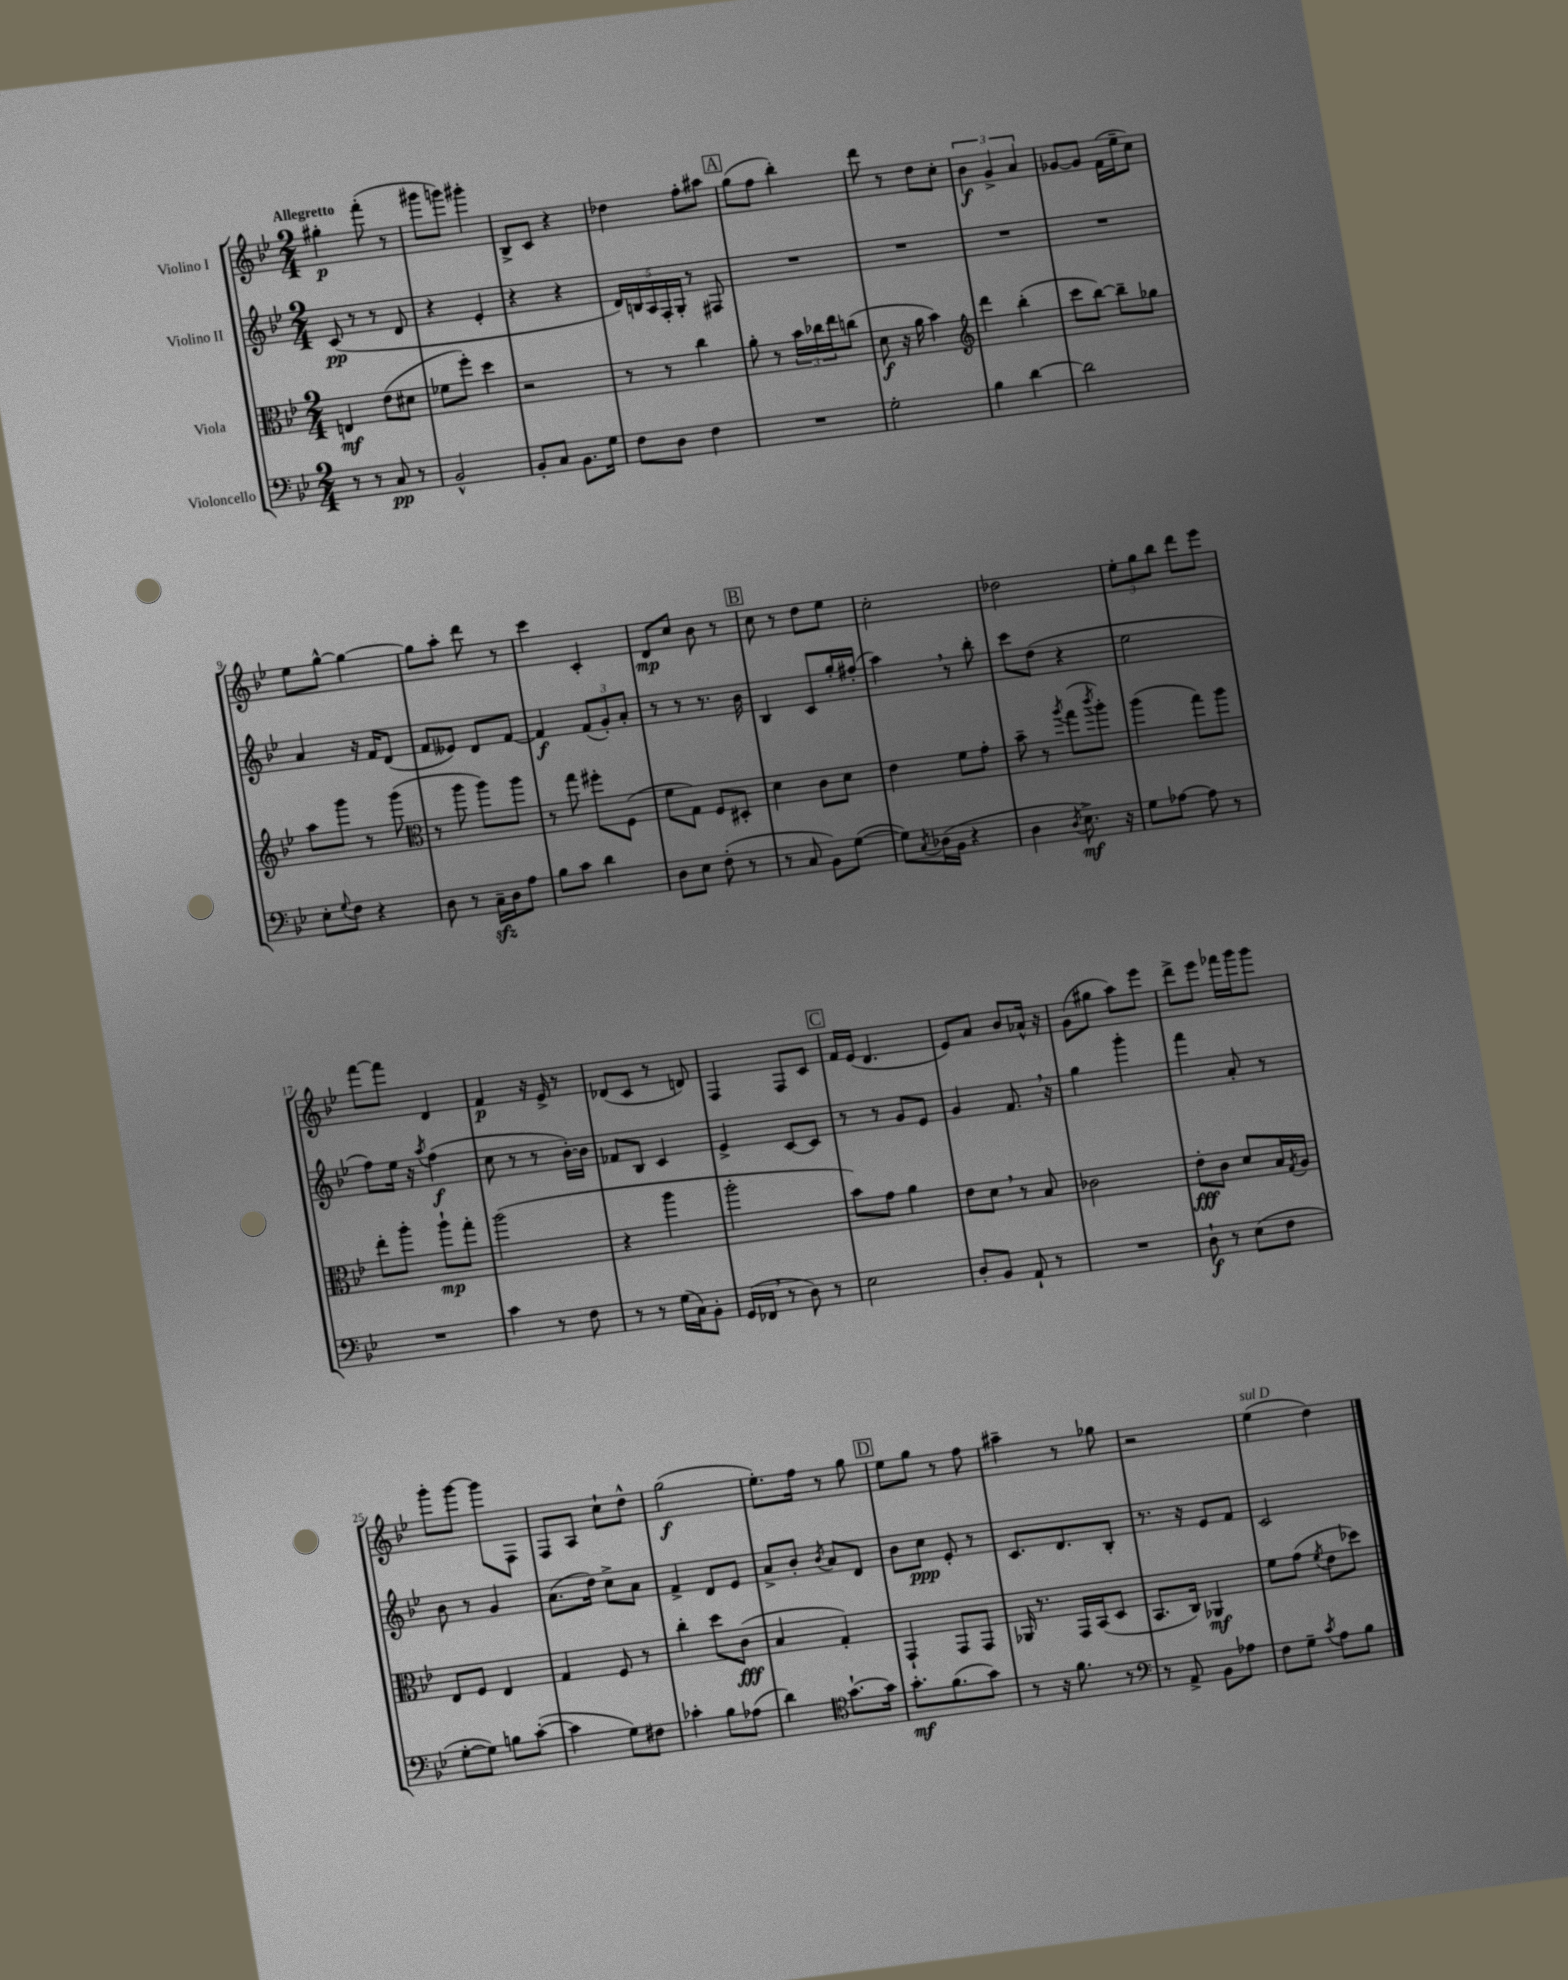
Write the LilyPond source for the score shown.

<<
\new StaffGroup <<
\new Staff = "s0" \with { instrumentName = "Violino I" } {
    \clef treble \key bes \major \numericTimeSignature \time 2/4 \tempo "Allegretto"
    gis''4-.\p f'''8-.( r8 |
    gis'''8 g'''8) gis'''4-. |
    bes8-> c'8 r4 |
    des''4 f''8-. ais''8 |
    \mark \markup { \box "A" } g''8( f''8 bes''4-.) |
    d'''8 r8 d''8 c''8-. |
    \tuplet 3/2 { bes'4\f g'4-> a'4 } |
    ges'8~ ges'8 f'16( ees''16-- c''8) |
    ees''8 g''8~-^ g''4~ |
    g''8 a''8-. d'''8 r8 |
    c'''4 c'4-. |
    d'8\mp c''8 bes'8 r8 |
    \mark \markup { \box "B" } c''8 r8 d''8 ees''8 |
    c''2-. |
    des''2 |
    \tuplet 3/2 { ees''8-. g''8 bes''8 } d'''8 ees'''8 |
    f'''8~ f'''8 d'4 |
    f'4\p r16 ees'16-> r8 |
    des'8( c'8 r8 d'8) |
    f4 f8 c'8 |
    \mark \markup { \box "C" } f'16 ees'16( d'4. |
    ees'8) a'8 bes'8 aes'16-^ r16 |
    g'8( gis''8 a''8) ees'''8 |
    d'''8-> ees'''8 fes'''16 g'''16 g'''8 |
    g'''8-. g'''8~ g'''8 f8 |
    f8 a8 c''8-! d''8-^ |
    g''2\f( |
    ees''8.-.) f''16 r8 g''8 |
    \mark \markup { \box "D" } ees''8 g''8 r8 f''8 |
    ais''4-- r8 ges''8 |
    r2 |
    ees''4^\markup { \italic "sul D" }( d''4) \bar "|." |
}
\new Staff = "s1" \with { instrumentName = "Violino II" } {
    \clef treble \key bes \major \numericTimeSignature \time 2/4
    c'8\pp( r8 r8 d'8 |
    r4 ees'4-. |
    r4 r4 |
    \tuplet 5/4 { d'16) b16 a16 f16-. g16-. } r8 fis8 |
    \mark \markup { \box "A" } R2 |
    R2 |
    R2 |
    R2 |
    a'4 r16 f'16 d'8( |
    f'8 eeses'8) d'8 f'8~ |
    f'4\f \tuplet 3/2 { f'8( g'8-.) a'8-. } |
    r8 r8 r8. bes'16 |
    \mark \markup { \box "B" } bes4 c'8 g''16-. fis''16-.( |
    a''4) \breathe r8 bes''8-. |
    c'''8 d''8( r4 |
    ees''2 |
    f''8) ees''16 r16 \acciaccatura { a''8 } f''4\f( |
    c''8 r8 r8 bes'16~-.) bes'16 |
    fes'8 bes8 c'4 |
    ees'4-> c'8~ c'8 |
    \mark \markup { \box "C" } r8 r8 g'8 ees'8 |
    g'4 f'8. \breathe r16 |
    g''4 g'''4-. |
    f'''4 a'8-. r8 |
    bes'8 r8 g'4 |
    a'8.( d''16) c''8-> a'8 |
    f'4-> d'8 ees'8 |
    a'8-> bes'8-. \acciaccatura { bes'8 } a'8 d'8 |
    \mark \markup { \box "D" } bes'8 c''8\ppp ees'8-. r8 |
    c'8. d'8. bes8-. |
    r8. r16 ees'8 f'8 |
    c'2 \bar "|." |
}
\new Staff = "s2" \with { instrumentName = "Viola" } {
    \clef alto \key bes \major \numericTimeSignature \time 2/4
    e4\mf ees'8( dis'8 |
    fes'8 f''8-.) d''4 |
    r2 |
    r8 r8 c''4 |
    \mark \markup { \box "A" } a'8-. r8 \tuplet 3/2 { bes'16 ces''16 ees''16 } c''8( |
    d'8\f r16 a'16 bes'4) |
    \clef treble d'''4 bes''4-.( |
    c'''8 bes''8~) bes''8-- ges''8 |
    a''8 g'''8 r8 g'''8( |
    \clef alto r8 a''8 a''8) a''8 |
    r8 g''8 fis''8-. f8( |
    f'8 g8) f8 dis8-. |
    \mark \markup { \box "B" } d'4 c'8 d'8 |
    ees'4 f'8 g'8-. |
    bes'8-- r8 \acciaccatura { a''8 } g''8( \acciaccatura { c'''8 } a''8-.) |
    a''4( g''8) a''8 |
    ees''8-. a''8-. a''8-!\mp g''8-. |
    a''2( |
    r4 a''4 |
    a''2-. |
    \mark \markup { \box "C" } bes'8) g'8 a'4 |
    ees'8 d'8 \breathe r8 bes8 |
    ces'2 |
    ees'8-.\fff c'8 d'8 bes16 \acciaccatura { g8 } a16 |
    ees8 f8 ees4 |
    g4 f8 r8 |
    c''4-. d''8 c'8\fff( |
    bes4 g4-.) |
    \mark \markup { \box "D" } g,4-! g,8 g,8 |
    aes,16 r8. g,16 bes,16( d8 |
    bes,8. c16) aes,4\mf |
    f'8 g'8( \acciaccatura { f'8 } ees'8 des''8) \bar "|." |
}
\new Staff = "s3" \with { instrumentName = "Violoncello" } {
    \clef bass \key bes \major \numericTimeSignature \time 2/4
    r8 r8 c8\pp r8 |
    bes,2-^ |
    bes,8-. c8 bes,8. g16 |
    f8 d8 f4 |
    \mark \markup { \box "A" } R2 |
    g2-. |
    bes4 d'4~ |
    d'2 |
    ees8-. \appoggiatura { g8 } f8 r4 |
    d8 r8 c16--\sfz d16 a8 |
    bes8 c'8 d'4 |
    d8 ees8 f8-.( r8 |
    \mark \markup { \box "B" } r8 c8 bes,8) g8~( |
    g8) \acciaccatura { c8 } des16( bes,16 r4 |
    d4 \acciaccatura { d8 } ees8.->\mf) r16 |
    g8 aes8~ aes8 r8 |
    R2 |
    c'4 r8 f8 |
    r8 r8 g16( c16) bes,8-. |
    g,16( fes,16 \breathe r8 d8) r8 |
    \mark \markup { \box "C" } ees2 |
    d8-. bes,8 a,8-! r8 |
    R2 |
    d8-!\f r8 ees8( f8 |
    g8~-. g8) b8 c'8~-.( |
    c'4 g8) fis8 |
    ces'4-. bes8 aes8( |
    d'4) \clef tenor g'8.~-! g'16 |
    \mark \markup { \box "D" } g'8.-.\mf f'8.( g'8) |
    r8 r16 f'8. r8 |
    \clef bass r8 a,8-> bes,8 aes8 |
    f8 g8-- \acciaccatura { c'8 } a8 bes8 \bar "|." |
}
>>
>>
